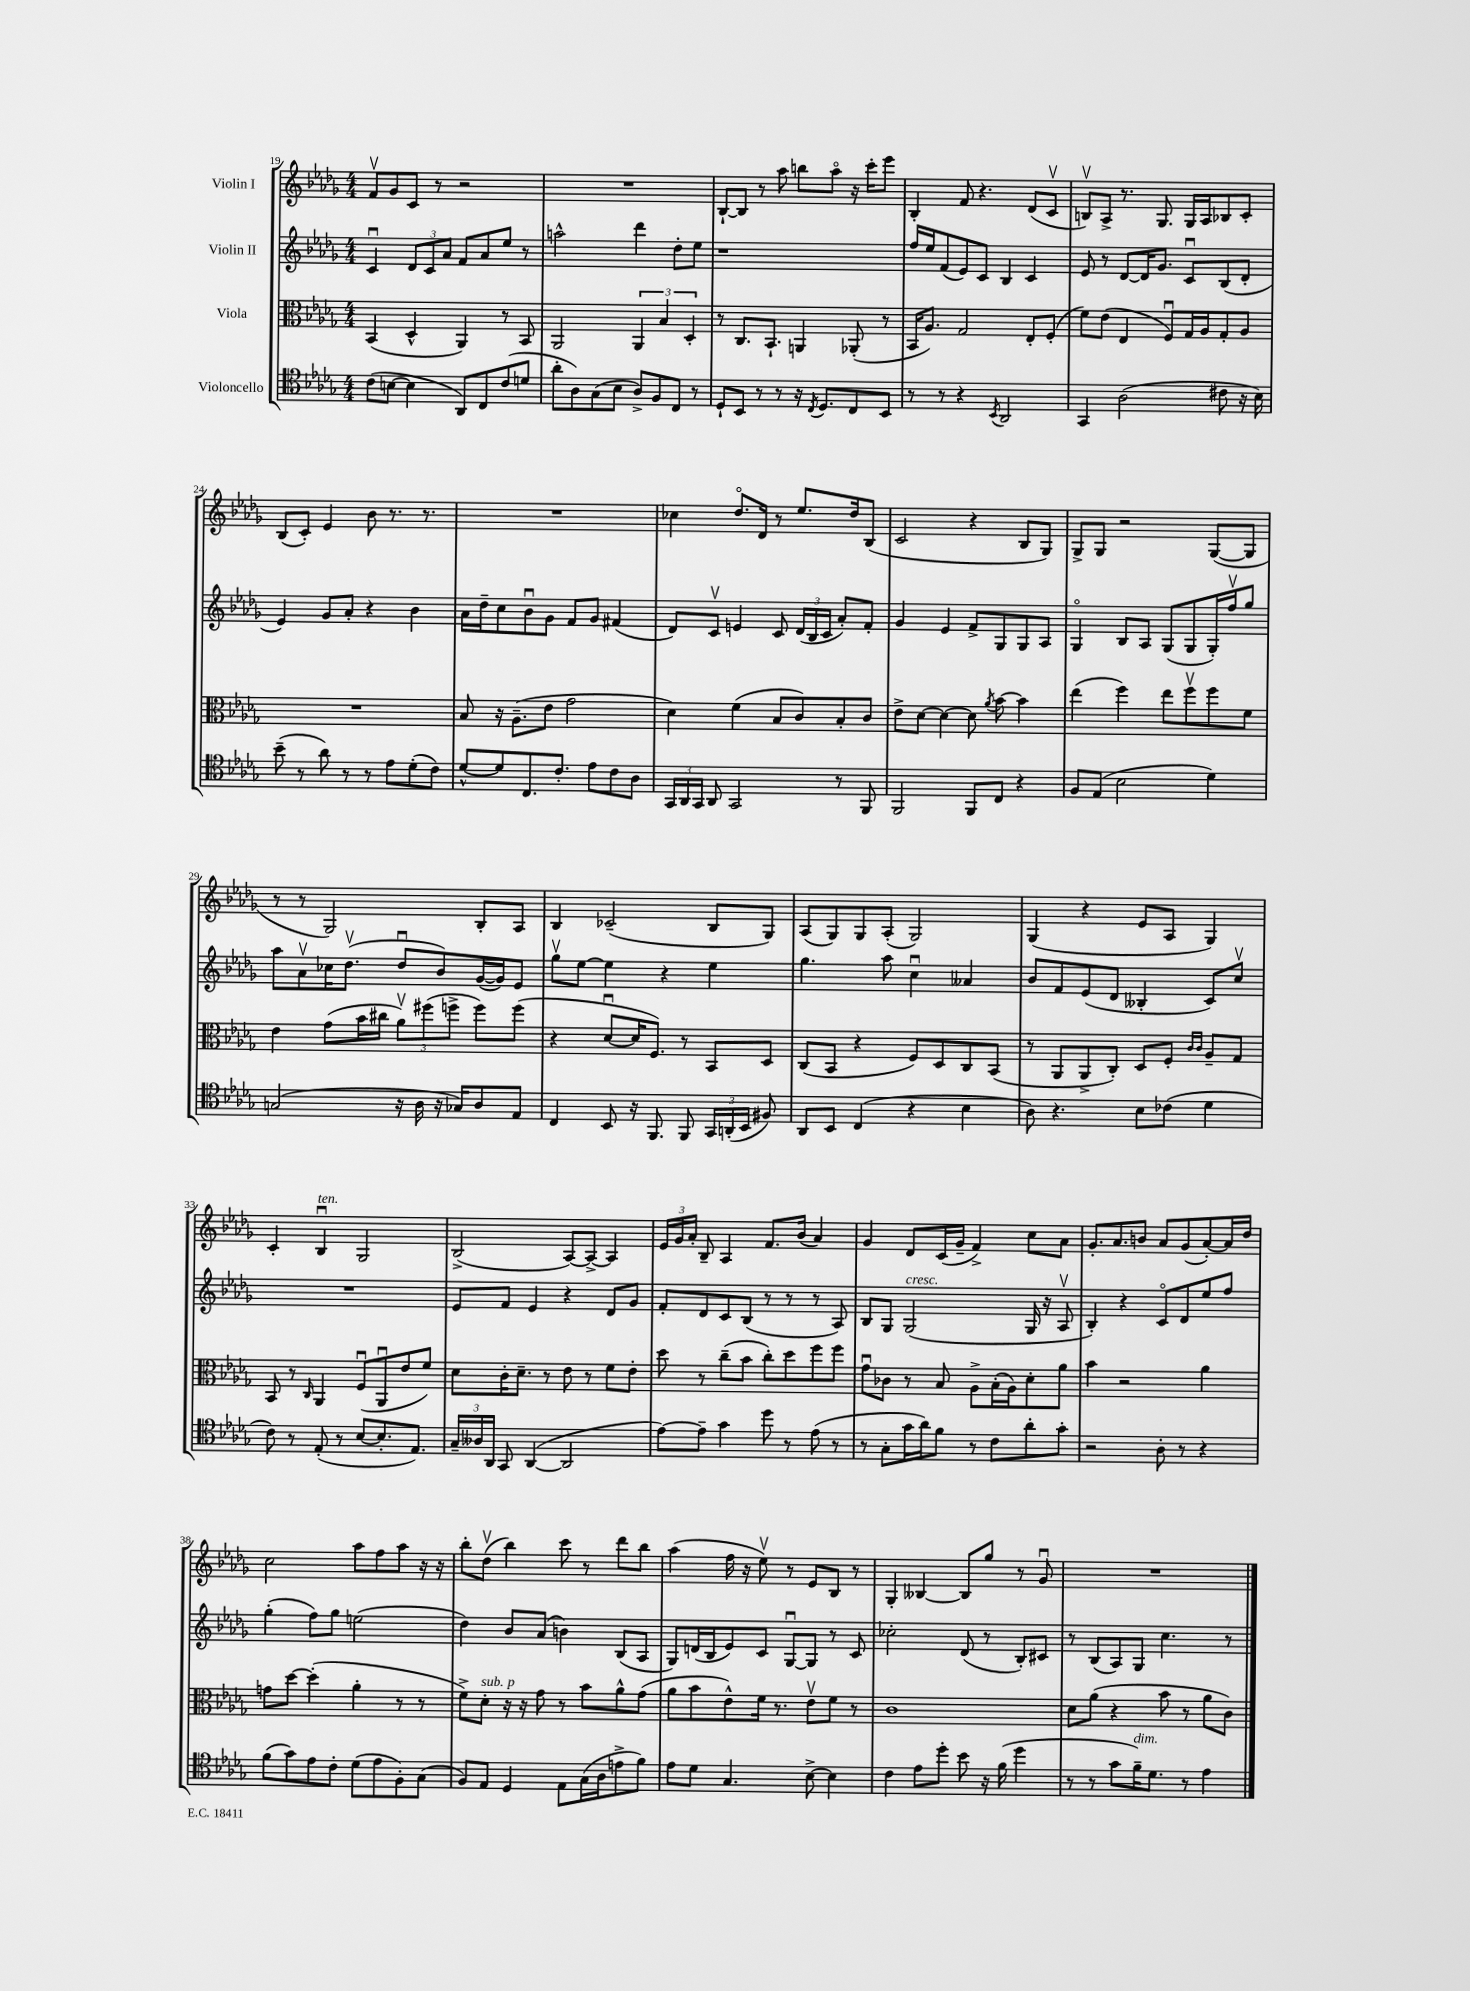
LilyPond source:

<<
\new StaffGroup <<
\new Staff = "s0" \with { instrumentName = "Violin I" } {
    \clef treble \key des \major \numericTimeSignature \time 4/4
    \autoBeamOff f'8[\upbow ges'8 c'8] r8 r2 |
    R1 |
    bes8[~-! bes8] r8 aes''8 b''8[ aes''8]\flageolet r16 c'''16[-. ees'''8] |
    bes4-. f'8 r4. des'8[( c'8]\upbow |
    b8[\upbow) aes8]-> r8. ges8. ges16[ aes16 bes8 c'8]-. |
    bes8[( c'8]-.) ees'4 bes'8 r8. r8. |
    R1 |
    ces''4 des''8.[\flageolet des'16] r8 ees''8.[ des''16 bes8]( |
    c'2 r4 bes8[ ges8]) |
    ges8[-> ges8] r2 ges8[~( ges8] |
    r8 r8 ges2) bes8[-. aes8] |
    bes4 ces'2--( bes8[ ges8]) |
    aes8[( ges8) ges8 aes8]-.( ges2) |
    ges4( r4 ees'8[ aes8] ges4) |
    c'4-. bes4\downbow^\markup { \italic "ten." } ges2 |
    bes2->( aes8[~) aes8]~-> aes4 |
    \tuplet 3/2 { ees'16[ ges'16 aes'16]-. } bes8-- aes4 f'8.[ bes'16]( aes'4) |
    ges'4 des'8[ c'16( ges'16]-- f'4->) c''8[ aes'8] |
    ges'8.[-. aes'8. b'8] aes'8[ ges'8( aes'8~-.) aes'16 des''16] |
    c''2 aes''8[ f''8 aes''8] r16 r16 |
    bes''8[-. des''8]\upbow( bes''4) c'''8 r8 des'''8[ bes''8] |
    aes''4( f''16 r16 ees''8\upbow) r8 ees'8[ bes8] r8 |
    ges4-. beses4~ beses8[ ges''8] r8 ges'8\downbow |
    R1 \bar "|." |
}
\new Staff = "s1" \with { instrumentName = "Violin II" } {
    \clef treble \key des \major \numericTimeSignature \time 4/4
    \autoBeamOff c'4\downbow \tuplet 3/2 { des'8[ c'8 aes'8] } f'8[ aes'8 ees''8] r8 |
    a''2-^ des'''4 des''8[-. ees''8] |
    r1 |
    f''16[ ees''16 f'8( ees'8) c'8] bes4 c'4 |
    ees'8 r8 des'8[~ des'16 ges'8.] c'8[\downbow bes8( des'8]-. |
    ees'4) ges'8[ aes'8]-. r4 bes'4 |
    aes'16[ des''16-- c''8 bes'8\downbow ges'8] f'8[ ges'8] fis'4( |
    des'8[) c'8]\upbow e'4 c'8 \tuplet 3/2 { des'16[( bes16 c'16] } aes'8[-.) f'8]-. |
    ges'4 ees'4 f'8[-> ges8 ges8 aes8] |
    ges4\flageolet bes8[ aes8] ges8[( ges8 ges16-.) f''16\upbow ges''8] |
    aes''8[ aes'8\upbow ces''16 des''8.]\upbow( des''8[\downbow bes'8) ges'16~( ges'16) ees'8] |
    ges''8[\upbow ees''8]~ ees''4 r4 ees''4 |
    ges''4. aes''8 c''4\downbow aeses'4 |
    bes'8[ f'8 ees'8( des'8] beses4-. c'8[) c''8]\upbow |
    R1 |
    ees'8[ f'8] ees'4 r4 des'8[ ges'8] |
    f'8[-. des'8 c'8 bes8]( r8 r8 r8 aes8) |
    bes8[ ges8] ges2^\markup { \italic "cresc." }( ges16 r16 aes8\upbow |
    bes4-.) r4 c'8[\flageolet des'8 ees''8 f''8] |
    ges''4-.( f''8[) ges''8] e''2( |
    des''4) bes'8[ aes'8]( b'4) bes8[( aes8] |
    ges8[) d'16( bes16 ees'8) c'8] ges8[~\downbow ges8] r8 c'8 |
    ces''2-. des'8( r8 bes8[-.) cis'8] |
    r8 bes8[( aes8) ges8] c''4. r8 \bar "|." |
}
\new Staff = "s2" \with { instrumentName = "Viola" } {
    \clef alto \key des \major \numericTimeSignature \time 4/4
    \autoBeamOff bes,4( des4-^ aes,4) r8 bes,8 |
    aes,2 \tuplet 3/2 { aes,4 bes4 des4-. } |
    r8 c8.[ bes,8.]-! a,4 aes,8-.( r8 |
    bes,16[ aes8.]) ges2 ees8[-. f8]-.( |
    f'8[) ees'8]( ees4 f8[\downbow) ges16 aes16 ges8-. aes8] |
    R1 |
    bes8 r16 aes8.[--( ees'8] ges'2 |
    des'4) f'4( bes8[ c'8) bes8-. c'8] |
    ees'8[-> des'8]~ des'4~ des'8 \acciaccatura { aes'8 } bes'8~ bes'4 |
    ees''4( f''4) ees''8[ f''8\upbow f''8 f'8] |
    ees'4 ges'8[( bes'16 cis''16] \tuplet 3/2 { aes'8[\upbow) fis''8( f''8]-> } f''8[) f''8]( |
    r4 des'8[~\downbow des'16 f8.]) r8 bes,8[ des8] |
    c8[( bes,8] r4 f8[) des8 c8 bes,8]( |
    r8 aes,8[ aes,8-> c8]-.) des8[ f8]-. \grace { c'16[ c'16] } aes8[-- ges8] |
    bes,8 r8 \grace { c16 } aes,4 f8[\downbow( aes,8\downbow ees'8 f'8]) |
    des'8[ c'16-. des'8.]-- r8 ees'8 r8 f'8[ ees'8]-. |
    des''8 r8 c''8[--( bes'8] c''8[-.) des''8 f''8 f''8] |
    ges'8[\downbow ces'8] r8 bes8 aes8[-> bes16-.( aes16) des'8-. aes'8] |
    bes'4 r2 aes'4 |
    g'8[ des''8]~ des''4-.( aes'4-. r8 r8 |
    f'8[->) des'8]-.^\markup { \italic "sub. p" } r16 r16 ges'8 r8 bes'8[ aes'8-^ ges'8]( |
    aes'8[ bes'8 ees'8-^) f'16] r8. ees'8[\upbow f'8] r8 |
    c'1 |
    des'8[ aes'8]( r4 bes'8 r8 aes'8[ c'8]) \bar "|." |
}
\new Staff = "s3" \with { instrumentName = "Violoncello" } {
    \clef tenor \key des \major \numericTimeSignature \time 4/4
    \autoBeamOff c'8[( b8]~ b4 aes,8[) c8 c'8( d'8] |
    aes'8[-. aes8) ges8( bes8] aes8[->) f8 c8] r8 |
    des8[-! bes,8] r8 r8 r16 \acciaccatura { c8 } des8.[ c8 bes,8] |
    r8 r8 r4 \acciaccatura { bes,8 } aes,2 |
    ges,4 aes2( cis'8 r16 bes16) |
    bes'8--( r8 aes'8) r8 r8 ees'8[ des'8-.( c'8]) |
    des'8[~-^ des'8 c8. c'8.]-. ees'8[ c'8 aes8] |
    \tuplet 3/2 { ges,16[ aes,16 ges,16] } aes,8 ges,2 r8 f,8 |
    f,2 f,8[ c8] r4 |
    f8[ ees8]( bes2 des'4) |
    g2( r16 aes16 r16 ges16[) aes8 ees8] |
    c4 bes,8 r16 f,8. f,8 \tuplet 3/2 { ges,16[ a,16-.( bes,16] } fis8) |
    aes,8[ bes,8] c4( r4 bes4 |
    aes8) r4. bes8[ ces'8]( des'4 |
    c'8) r8 ees8-.( r8 bes8[~ bes8.-. ees8.]) |
    \tuplet 3/2 { ges16[-- aeses16 aes,16] } ges,8 aes,4~( aes,2 |
    ees'8[~) ees'8]-- ges'4 des''8 r8 ees'8( r8 |
    r8 ges8[-. ges'16 aes'16) f'8] r8 c'8[ aes'8-. ges'8]-. |
    r2 aes8-. r8 r4 |
    f'8[( ges'8) ees'8 c'8]-. des'8[( ees'8 f8-.) ges8]( |
    f8[) ees8] des4 ees8[ ges16( aes16 e'8-> f'8]) |
    ees'8[ des'8] ges4. bes8~-> bes4 |
    c'4 ees'8[ des''8]-. bes'8 r16 f'16( des''4 |
    r8 r8 ges'8[ f'16--^\markup { \italic "dim." }) des'8.] r8 ees'4 \bar "|." |
}
>>
>>
\layout { \context { \Score currentBarNumber = #19 } }
